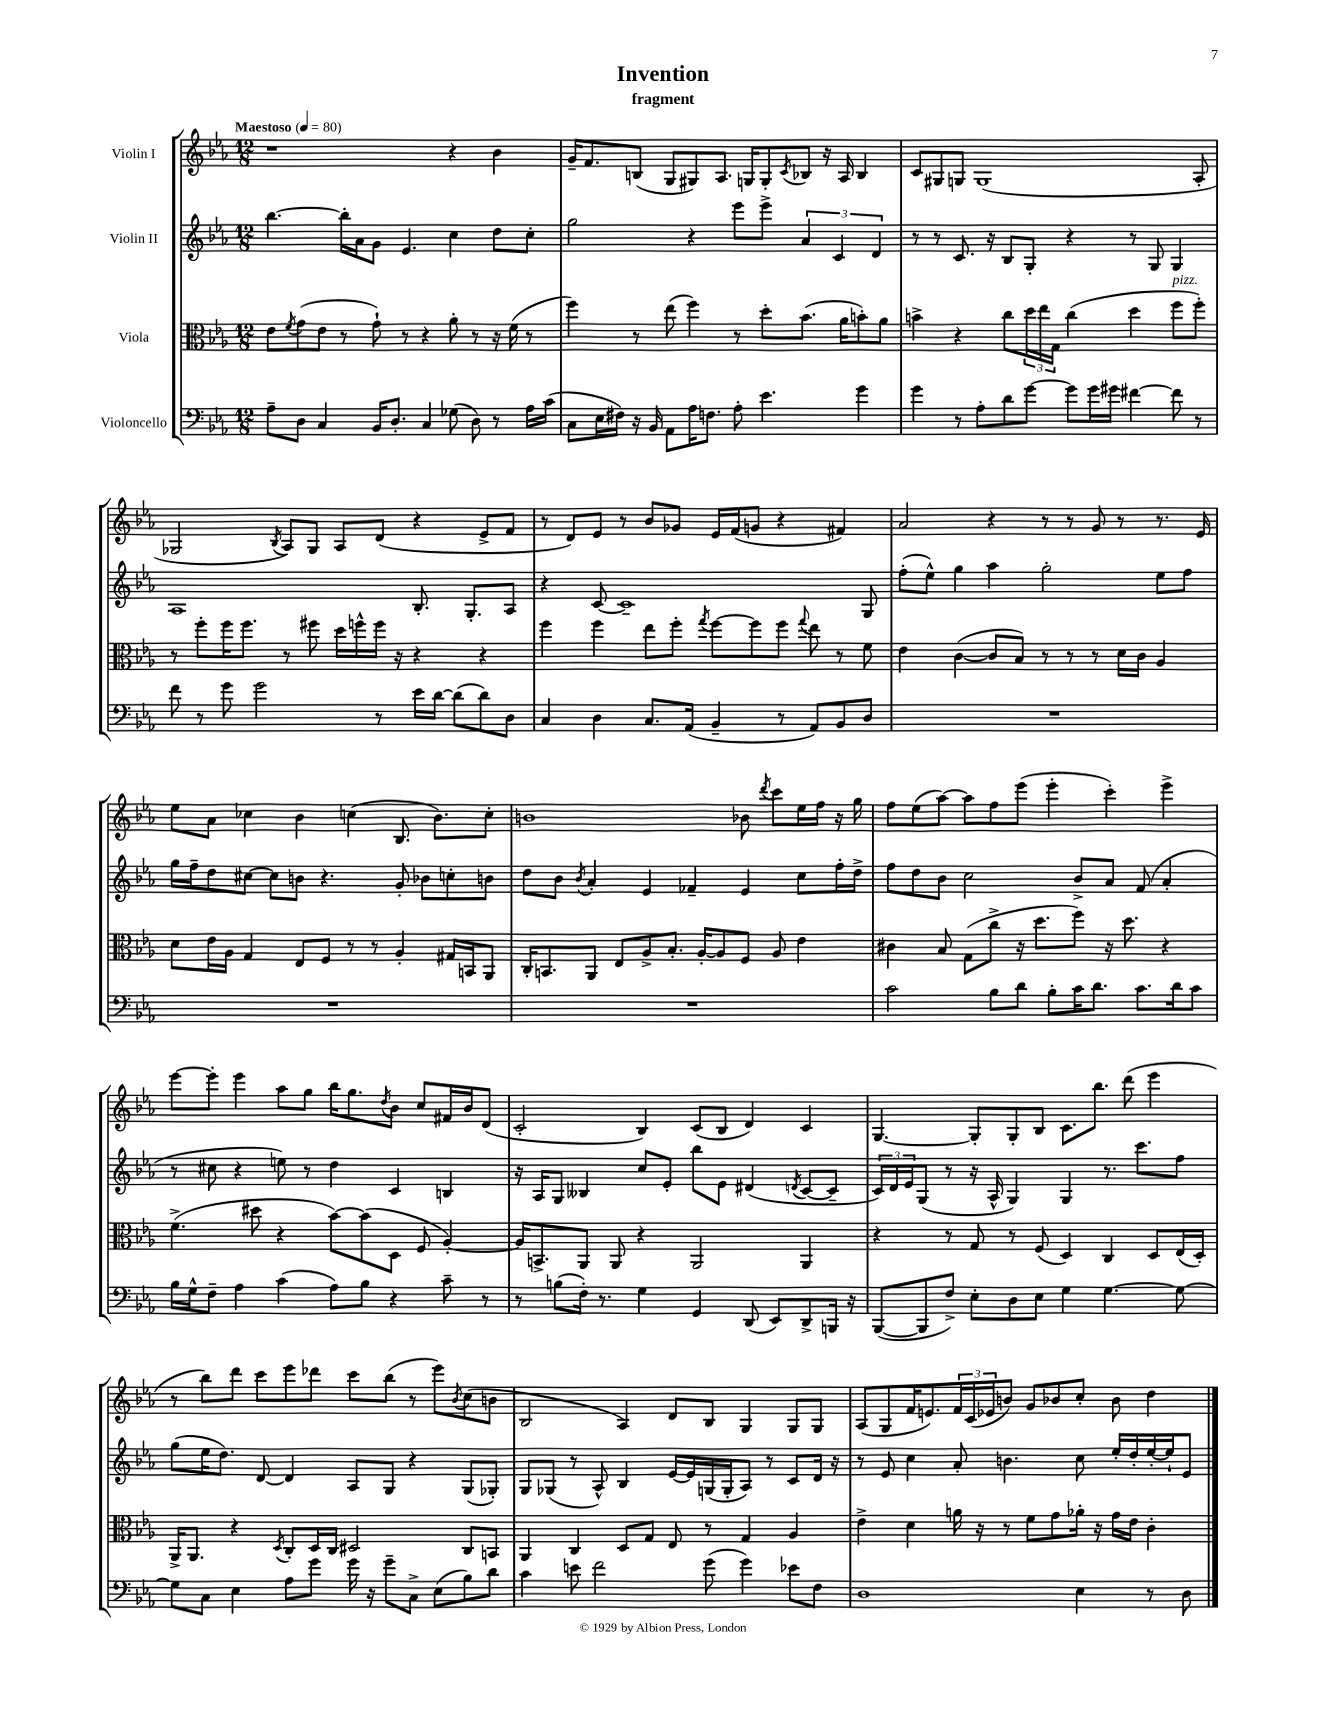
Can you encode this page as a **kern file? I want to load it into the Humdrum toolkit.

**kern	**kern	**kern	**kern
*part4	*part3	*part2	*part1
*staff4	*staff3	*staff2	*staff1
*I"Violoncello	*I"Viola	*I"Violin II	*I"Violin I
*clefF4	*clefC3	*clefG2	*clefG2
*k[b-e-a-]	*k[b-e-a-]	*k[b-e-a-]	*k[b-e-a-]
*M12/8	*M12/8	*M12/8	*M12/8
*MM80	*MM80	*MM80	*MM80
=1	=1	=1	=1
!	!	!	!LO:TX:a:B:t=Maestoso
8A-~\L	8e-\L	[4.bb-\	1r
.	8qf/	.	.
8D\J	(8g\	.	.
4C/	8e-\J	.	.
.	8r	16bb-'\LL]	.
.	.	16a-\J	.
16BB-/KL	8g`\)	8g\J	.
8.D'/J	.	.	.
.	8r	4.e-/	.
4C/	4r	.	.
(8G-X\	8a-'\	4cc\	4r
8D\)	8r	.	.
8r	16r	8dd\L	4b-\
.	(16f\	.	.
16A-\LL	8r	8cc'\J	.
(16c\JJ	.	.	.
=2	=2	=2	=2
8C\L	4ff\)	2gg\	16g~/KL
.	.	.	8.f/
16E-\L	.	.	.
16F#X\JJ)	.	.	.
16r	8r	.	(8Bn/J
16BB-/	.	.	.
8AA-\L	(8ee-\	.	8G/L
16A-\K	4ff\)	4r	8G#X/)
8.Fn\J	.	.	.
.	.	.	8.A-/J
8A-'\	8r	8eee-\L	.
.	.	.	16Gn/KL
4.e-\	8dd'\L	8eee-^\J	8G'/
.	.	.	8qc/
.	(8.b-\J	6a-/	8B-X/J
.	.	.	16r
.	.	6c/	.
.	16a-\KL	.	16A-/
4g\	8bn'\)	.	4B-/
.	.	6d/	.
.	8a-\J	.	.
=3	=3	=3	=3
4g\	4bn^\	8r	8c/L
.	.	8r	8G#X/
8r	4r	8.c/	8Gn/J
8A-'\L	.	.	(1G
.	.	16r	.
8d\	8cc\L	8B-/L	.
[8g\J	24dd\L	8G'/J	.
.	24ee-\	.	.
.	24G\JJ	.	.
8g\L]	(4cc\	4r	.
16g\L	.	.	.
16g#X\JJ	.	.	.
[4f#X\	4dd\	8r	.
.	.	8G/	.
!	!LO:TX:a:i:t=pizz.	!	!
8f#\]	8ff\L	4G/	.
8r	8ff'\J)	.	8A-'/
!!LO:LB:g=z
=4	=4	=4	=4
8f\	8r	1A-	2G-X/
8r	8ff'\L	.	.
8g\	16ff\K	.	.
.	8.ff\J	.	.
2g\	.	.	.
.	.	.	8qB-/
.	8r	.	8A-/L)
.	8ff#X\	.	8G-/J
.	16dd\LL	.	8A-/L
.	16ffn^^\	.	.
8r	16ff\JJ	.	(8d/J
.	16r	.	.
16e-\LL	4r	8.B-'/	4r
[16d\JJ	.	.	.
(8d\L]	.	.	.
.	.	8.G'/L	.
8d\)	4r	.	8e-^/L
8D\J	.	8A-/J	8f/J
=5	=5	=5	=5
4C/	4ff\	4r	8r
.	.	.	8d/L)
4D\	4ff\	[8c/	8e-/J
.	.	1c~]	8r
8.C/L	8ee-\L	.	8b-/L
.	8ff'\J	.	8g-X/J
(16AA-/Jk	.	.	.
.	8qgg/	.	.
4BB-~/	[8ff\L	.	16e-/LL
.	.	.	(16f/J
.	8ff\]	.	8gn/J
8r	8ff\J	.	4r
.	8qqgg/	.	.
8AA-/L)	8ee-\	.	.
8BB-/	8r	.	4f#X/)
8D/J	8f\	8G/	.
=6	=6	=6	=6
1.r	4e-\	(8ff'\L	2a-/
.	.	8ee-^^\J)	.
.	([4c\	4gg\	.
.	8c/L]	4aa-\	4r
.	8B-/J)	.	.
.	8r	2gg'\	8r
.	8r	.	8r
.	8r	.	8g/
.	16d\LL	.	8r
.	16c\JJ	.	.
.	4A-/	8ee-\L	8.r
.	.	8ff\J	.
.	.	.	16e-/
!!LO:LB:g=z
=7	=7	=7	=7
1.r	8d\L	16gg\LL	8ee-\L
.	.	16ff~\J	.
.	16e-\L	8dd\	8a-\J
.	16A-\JJ	.	.
.	4G/	[8cc#X\J	4cc-X\
.	.	8cc#\L]	.
.	8E-/L	8bn\J	4b-\
.	8F/J	4.r	.
.	8r	.	(4ccn\
.	8r	.	.
.	4A-'/	8g'/	8.B-/
.	.	8b-X\L	.
.	.	.	8.b-\L)
.	16G#X/LL	8ccn'\	.
.	16BBn/J	.	.
.	8AA-/J	8bn\J	8cc'\J
=8	=8	=8	=8
1.r	16C'/KL	8dd\L	1bn
.	8.BBn/	.	.
.	.	8b-\J	.
.	.	8qb-/	.
.	8AA-/J	4a-'/	.
.	8E-/L	.	.
.	8A-^/	4e-/	.
.	8.B-'/J	.	.
.	.	4f-X~/	.
.	[16A-'/KL	.	.
.	8A-/]	.	.
.	8F/J	4e-/	8b-X\
.	.	.	8qddd/
.	8A-/	.	8ccc\L
.	4e-\	8cc\L	16ee-\L
.	.	.	16ff\JJ
.	.	16ff'\L	16r
.	.	16dd^\JJ	16gg\
=9	=9	=9	=9
2c\	4c#X\	8ff\L	8ff\L
.	.	8dd\	(8ee-\
.	8B-/	8b-\J	[8aa-\J)
.	(8G\L	2cc\	8aa-\L]
8B-\L	8cc^\J	.	8ff\
8d\J	16r	.	(8eee-\J
.	8.dd\L	.	.
8B-'\L	.	.	4eee-'\
16c\K	8ff\J)	8b-^/L	.
8.d\J	.	.	.
.	16r	8a-/J	4ccc'\)
.	8.dd\	.	.
8.c\L	.	(8f/	.
.	4r	4a-'/	4eee-^\
16d\k	.	.	.
8c\J	.	.	.
!!LO:LB:g=z
=10	=10	=10	=10
16B-\LL	(4.f^\	8r	[8eee-\L
16G^^\J	.	.	.
8F~\J	.	8cc#X\	8eee-'\J]
4A-\	.	4r	4eee-\
.	8dd#X\	.	.
(4c\	4r	8een\)	8aa-\L
.	.	8r	8gg\J
8A-\L)	[8b-\L)	4dd\	16bb-\KL
.	.	.	8.gg\
8B-\J	(8b-\]	.	.
.	.	.	8qdd/
4r	8D\J	4c/	8b-\J
.	8F/	.	8cc/L
8c~\	[4A-'/)	4Bn/	16f#X/L
.	.	.	16b-/J
8r	.	.	(8d/J
=11	=11	=11	=11
8r	16A-/KL]	16r	2c'/
.	8.BBn^/	16A-/KL	.
(8Bn\L	.	8G/J	.
16F'\Jk)	8AA-/J	4B--X/	.
8.r	.	.	.
.	8AA-/	.	.
4G\	4r	8cc/L	4B-/)
.	.	8e-'/J	.
4GG/	2AA-/	8bb-\L	(8c/L
.	.	8e-\J	8B-/J
(8DD/	.	(4d#X/	4d/)
8EE-/L)	.	.	.
.	.	8qdn/	.
8DD^/	4AA-/	[8c/L	4c/
16BBBn/Jk	.	8c~/J]	.
16r	.	.	.
=12	=12	=12	=12
([8BBB-/L	4r	24c/LL)	[4.G/
.	.	24d/	.
.	.	24e-/J	.
8BBB-/]	.	(8G/J	.
8F^/J)	8r	8r	.
8E-'\L	8G/	16r	8G'/L]
.	.	16A-^^/	.
8D\	8r	4G/)	8G'/
8E-\J	(8F/	.	8B-/J
4G\	4D/)	4G/	8.c\L
.	.	.	8.bb-\J
[4.G\	4C/	8.r	.
.	.	.	(8ddd\
.	.	8.ccc\L	.
.	8D/L	.	4eee-\
8G\_	(16E-/L	8ff\J	.
.	16D'/JJ)	.	.
!!LO:LB:g=z
=13	=13	=13	=13
8G\L]	16AA-^/KL	(8gg\L	8r
.	8.AA-/J	.	.
8C\J	.	16ee-\K	8bb-\L)
.	.	8.dd\J)	.
4E-\	4r	.	8ddd\J
.	.	[8d/	8ccc\L
.	8qD/	.	.
8A-\L	8C'/L	4d/]	8eee-\
8g\J	16D/L	.	8ddd-X\J
.	16C/JJ	.	.
16g\	2D#X/	8A-/L	8ccc\L
16r	.	.	.
8g~\L	.	8G/J	(8bb-\J
8C^\J	.	4r	8r
(8E-\L	.	.	8eee-\L)
.	.	.	8qb-/
8B-\)	8C/L	(8G/L	(8cc\
8d\J	8BBn/J	8G-X'/J)	8bn\J
=14	=14	=14	=14
4c\	4AA-/	8G/L	2B-/
.	.	(8G-X/J	.
8en\	4C/	8r	.
2f\	.	8A-^^/)	.
.	8D/L	4B-/	4A-/)
.	8G/J	.	.
.	8E-/	[16e-/LL	8d/L
.	.	16e-/]	.
(8g\	8r	(16Gn/	8B-/J
.	.	16G'/J	.
4g\)	4G/	8A-/J)	4G/
.	.	8r	.
8e-X\L	4A-/	8c/L	8G/L
8F\J	.	16d/Jk	8G/J
.	.	16r	.
=15	=15	=15	=15
1D	4e-^\	8r	(8A-/L
.	.	8e-/	8G/
.	4d\	4cc\	16f/K
.	.	.	8.en/)
.	16an\	8a-'/	24f/L
.	.	.	(24c/
.	16r	.	.
.	.	.	24e-X/J
.	8r	4.bn\	8bn/J)
.	8f\L	.	8g/L
.	8g\	.	8b-X/
4E-\	16a-X'\Jk	8cc\	8cc'/J
.	16r	.	.
.	16g\LL	16ee-'/LL	8b-\
.	16e-\JJ	16dd'/	.
8r	4c'\	[16ee-'/	4dd\
.	.	16ee-`/J]	.
8D\	.	8e-/J	.
==	==	==	==
*-	*-	*-	*-
